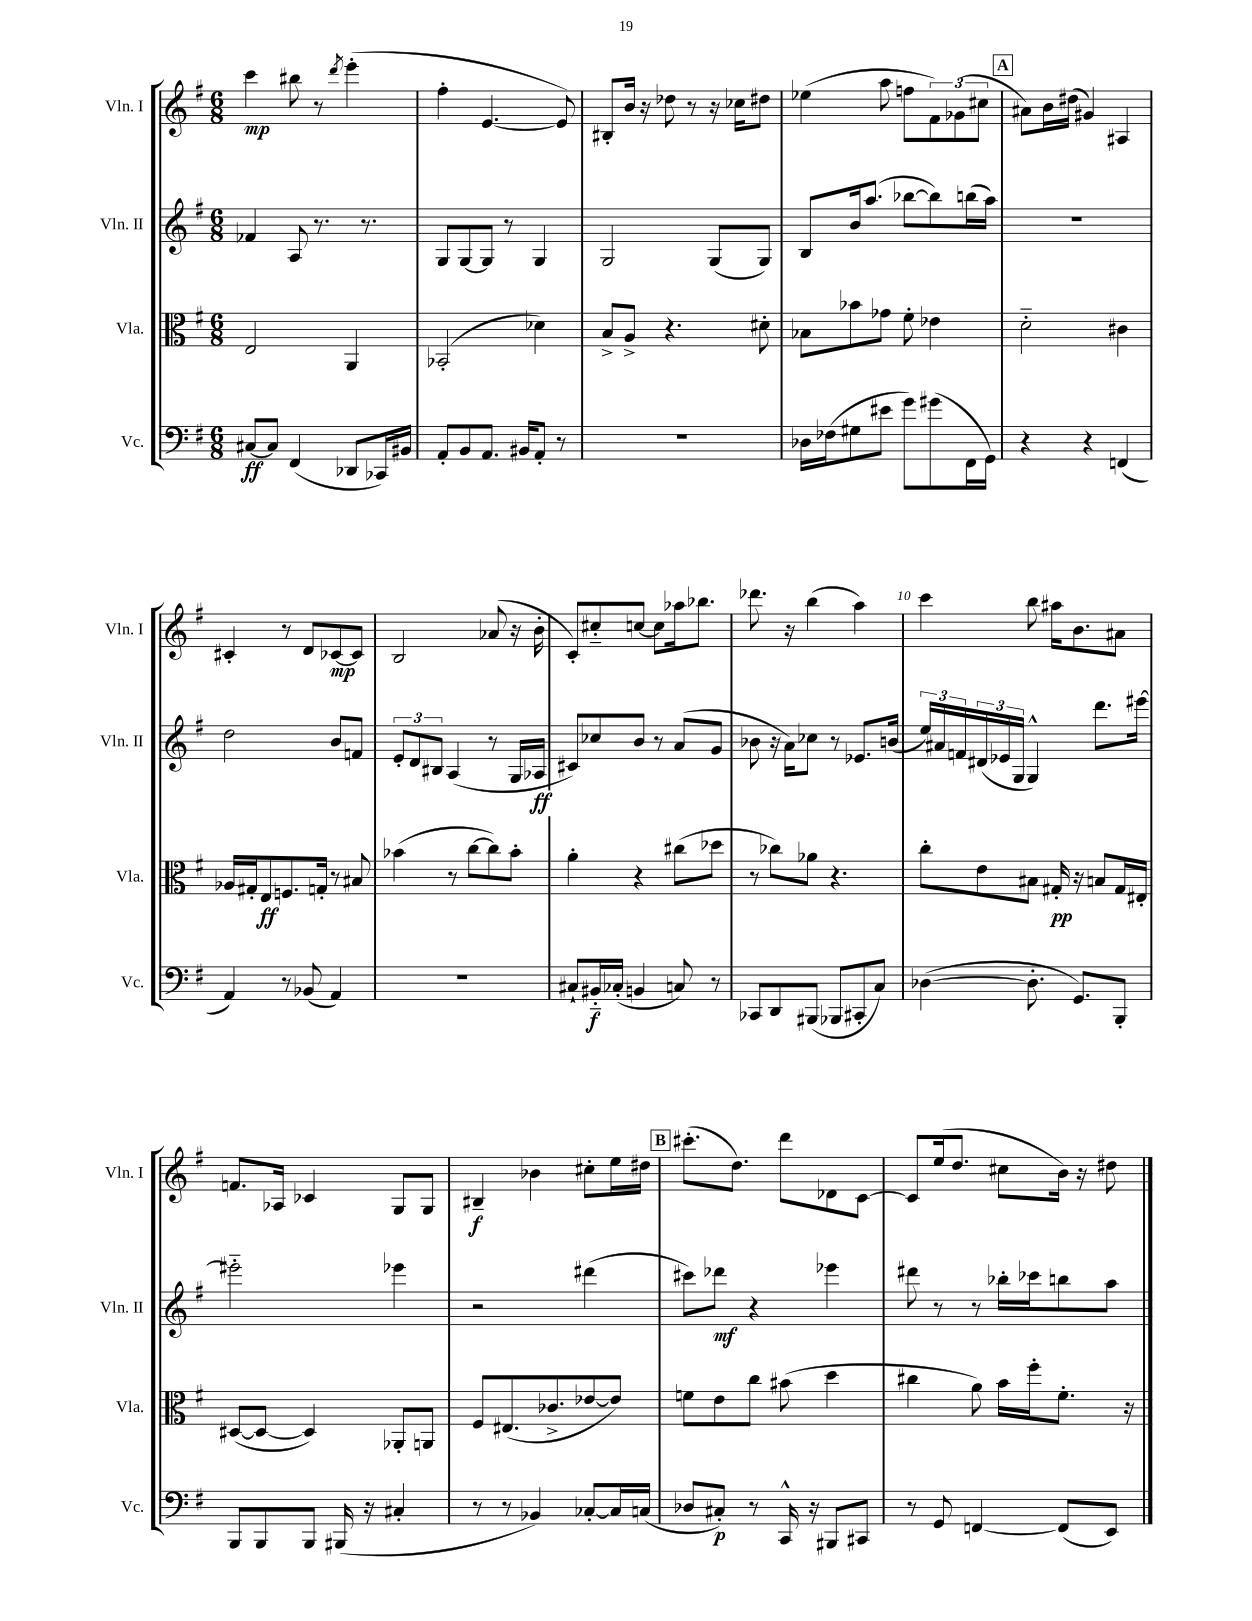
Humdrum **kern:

**kern	**kern	**kern	**kern
*staff4	*staff3	*staff2	*staff1
*clefF4	*clefC3	*clefG2	*clefG2
*k[f#]	*k[f#]	*k[f#]	*k[f#]
*M6/8	*M6/8	*M6/8	*M6/8
[8C#/L	2E/	4f-/	4ccc\
8C#/]J	.	.	.
(4FF#/	.	8A/	8bb#\
.	.	8.r	8r
.	.	.	8qddd/
8DD-/L	4AA/	.	(4eee'\
.	.	8.r	.
16CC-/L)	.	.	.
16BB#/JJ	.	.	.
=	=	=	=
8AA'/L	(2BB-'/	8G/L	4ff#'\
8BB/	.	[8G/	.
8.AA/J	.	8G/]J	[4.e/
.	.	8r	.
16BB#/LK	.	.	.
8AA'/J	4d-\)	4G/	.
8r	.	.	8e/])
=	=	=	=
2.r	8B^/L	2G/	8B#'/L
.	8A^/J	.	16b/Jk
.	.	.	16r
.	4.r	.	8dd-\
.	.	.	8r
.	.	(8G/L	16r
.	.	.	16cc-\LK
.	8d#'\	8G/J)	8dd#\J
=	=	=	=
16D-\LL	8B-\L	8B/L	(4ee-\
(16F-\J	.	.	.
8G#\	8b-\	16b/k	.
.	.	(8.aa/J	.
8e#\J	8g-\J	.	8aa\
8g\L)	8f#'\	[8bb-\L	8ff\L
(8g#\	4e-\	8bb-\])	12f#\)
.	.	.	(12g-\
16FF#\L	.	(16bb\L	.
.	.	.	12cc#\J
16GG\JJ)	.	16aa\JJ)	.
=	=	=	=
4r	2d'~\	2.r	8a#\L)
.	.	.	16b\L
.	.	.	(16dd#\JJ
4r	.	.	4g#/)
(4FF/	4c#\	.	4A#/
=	=	=	=
4AA/)	16A-/LL	2dd\	4c#'/
.	16G#'/J	.	.
.	8E/	.	.
8r	8.F/	.	8r
(8BB-/	.	.	8d/L
.	16G'/Jk	.	.
4AA/)	8r	8b/L	[8c-/
.	8B#/	8f/J	8c-/]J
=	=	=	=
2.r	(4b-\	12e'/L	2B/
.	.	12d/	.
.	.	12B#/J	.
.	8r	(4A/	.
.	[8cc\L	.	.
.	8cc\])	8r	(8a-/
.	8b-'\J	16G/LL	16r
.	.	16A-/JJ	16b'\
=	=	=	=
8C#`/L	4a'\	8c#/L)	8c'/L)
16BB#'~/L	.	8cc-/	8cc#'~/
(16C-'/JJ	.	.	.
4BB/	4r	8b/J	[8cc/J
.	.	8r	8cc\]L
8C/)	(8cc#\L	(8a/L	16aa-\k
.	.	.	8.bb-\J
8r	8dd-\J	8g/J	.
=	=	=	=
8CC-/L	8r	8b-\	8.ddd-\
8DD/	8cc-\L)	16r	.
.	.	16a\LK)	16r
(8BBB#/J	8a-\J	8cc-\J	(4bb\
8BBB-/L	4.r	8r	.
8CC#'/	.	8.e-/L	4aa\)
8C/J)	.	.	.
.	.	(16b/Jk	.
=	=	=	=
([4D-\	8cc'\L	24ee/LL)	4ccc\
.	.	24a#/	.
.	.	24f/	.
.	8e\	(24d#/	.
.	.	24e-/	.
.	.	24G/JJ	.
8.D-'\]	8B#\J	4G^^/)	8bb\
.	16G#'/	.	16aa#\LK
8.GG/L)	16r	.	8.b\
.	8B/L	8.ddd\L	.
8BBB'/J	16G#/L	.	8a#\J
.	16E#'/JJ	[16eee#\Jk	.
=	=	=	=
8BBB/L	([8D#/L	2eee#'~\]	8.f/L
8BBB/	8D#/_J	.	.
.	.	.	16A-/Jk
8BBB/J	4D#/])	.	4c-/
(16BBB#/	.	.	.
16r	.	.	.
4C#'/	8AA-'/L	4eee-\	8G/L
.	8AA/J	.	8G/J
=	=	=	=
8r	8F#/L	2r	4B#~/
8r	(8.E#/	.	.
4BB-/)	.	.	4b-\
.	8.c-^/	.	.
[8C-'/L	[8e-/	(4ddd#\	8cc#'\L
16C-/]L	8e-/]J)	.	16ee\L
(16C/JJ	.	.	16dd#\JJ
=	=	=	=
8D-/L	8f\L	8ccc#\L)	(8.ccc#'\L
8C#'/J)	8e\	8ddd-\J	.
.	.	.	8.dd\J)
8r	8cc\J	4r	.
16CC^^/	(8b#\	.	8ddd\L
16r	.	.	.
8BBB#/L	4dd\	4eee-\	8d-\
8CC#/J	.	.	[8c\J
=	=	=	=
8r	4cc#\	8ddd#\	8c/]L
8GG/	.	8r	(16ee/k
.	.	.	8.dd/J
[4FF/	8a\)	8r	.
.	16b\LL	16bb-'\LL	8cc#\L
.	16ff#'\J	16ccc-\J	.
(8FF/]L	8.f#'\J	8bb\	16b\Jk)
.	.	.	16r
8EE/J)	.	8aa\J	8dd#\
.	16r	.	.
==	==	==	==
*-	*-	*-	*-
